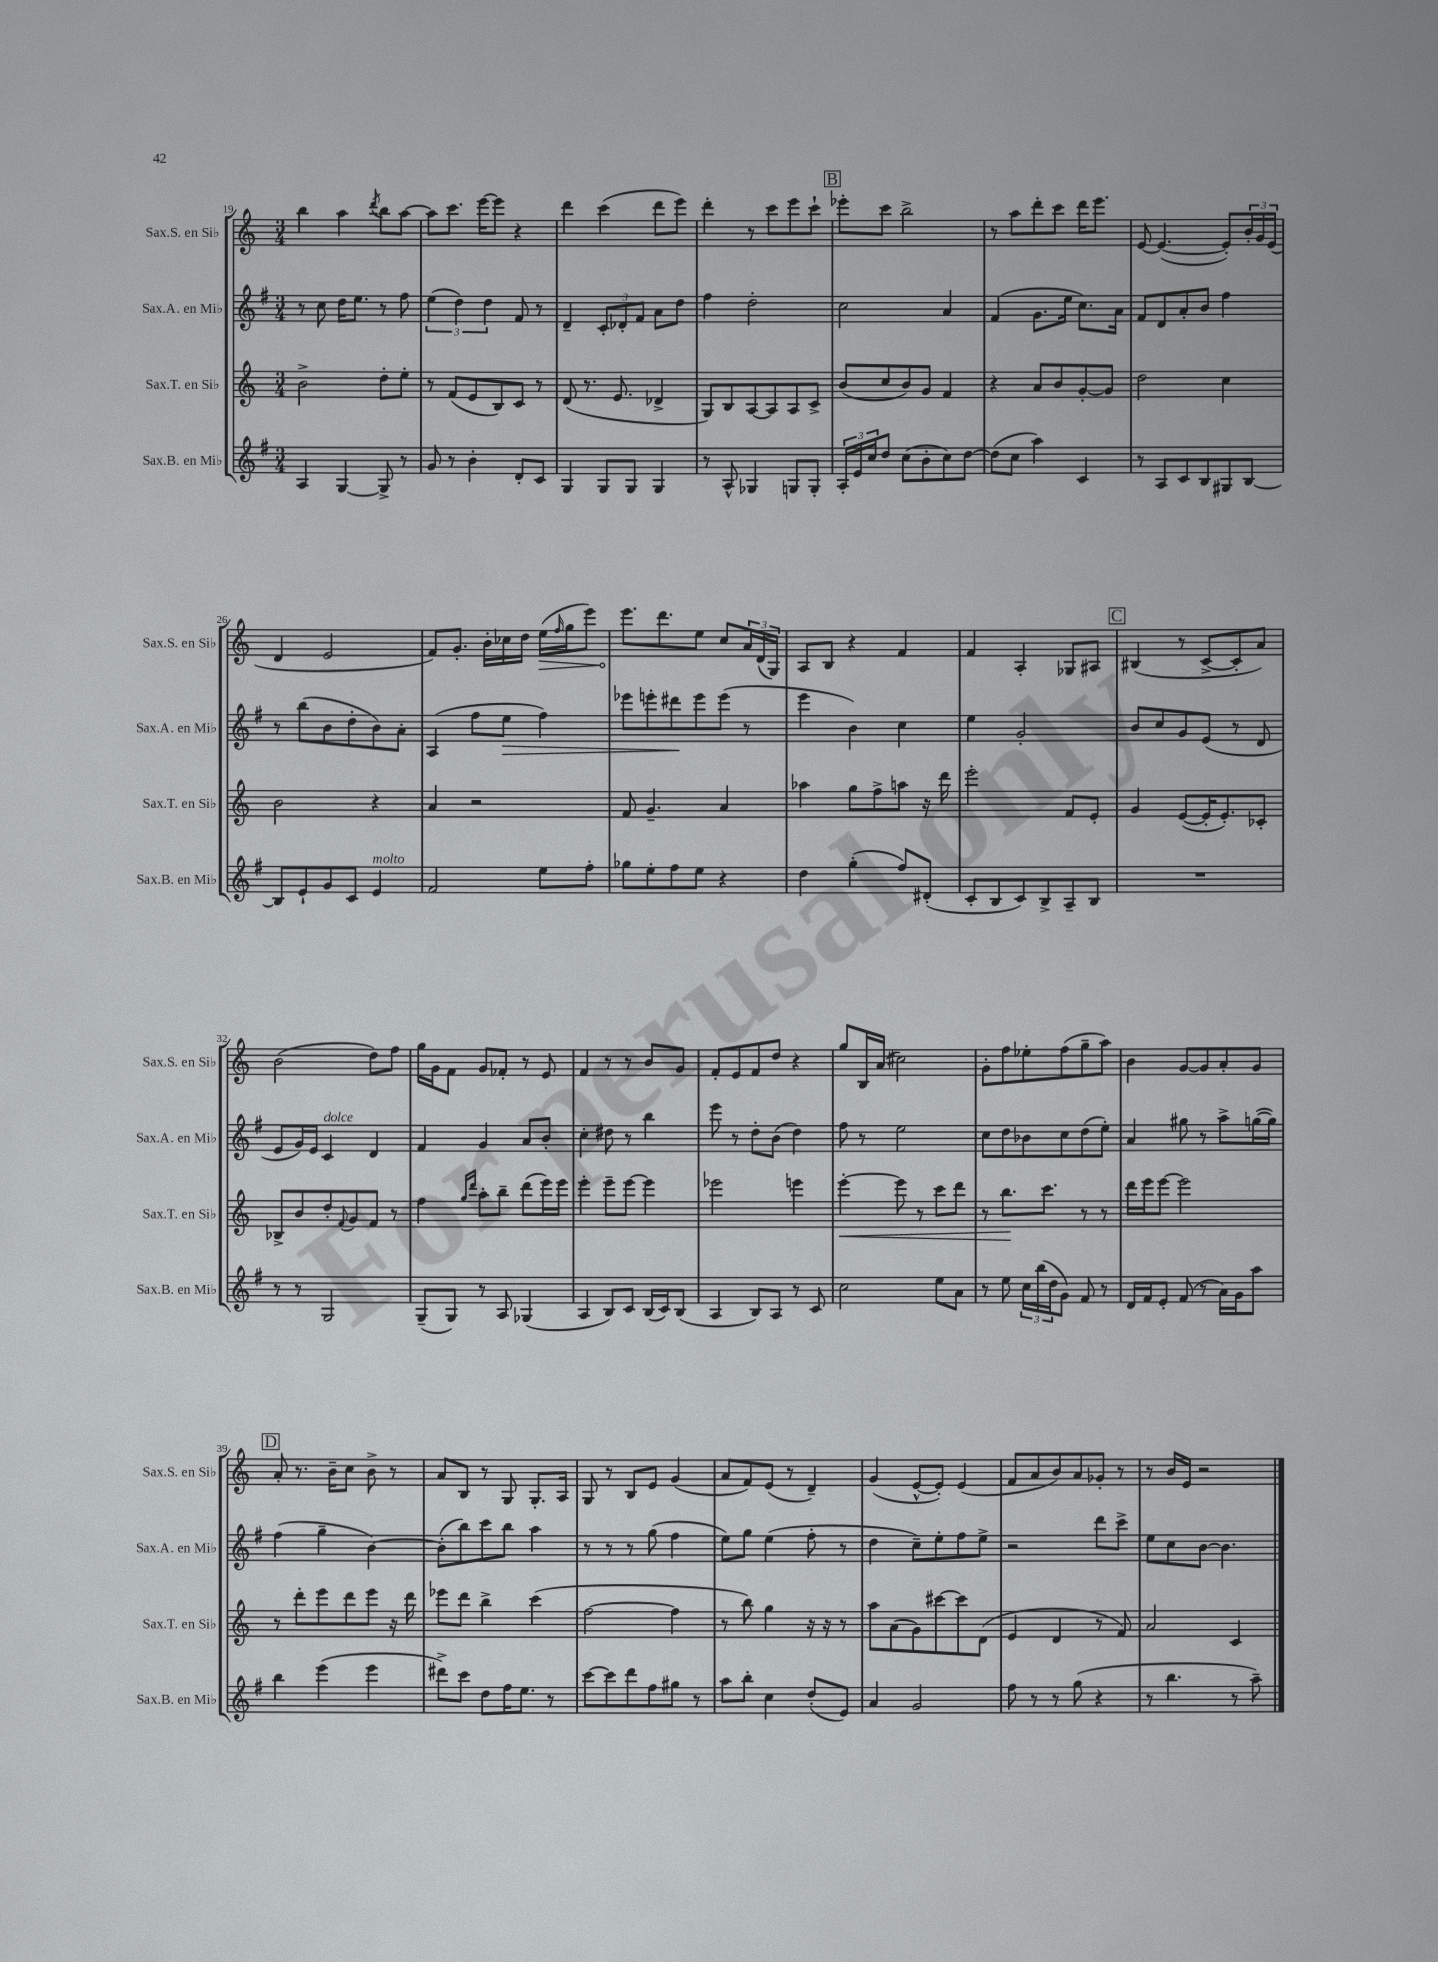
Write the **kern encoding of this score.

**kern	**kern	**dynam	**kern	**dynam	**kern	**dynam
*part4	*part3	*part3	*part2	*part2	*part1	*part1
*staff4	*staff3	*staff3	*staff2	*staff2	*staff1	*staff1
*I"Sax.B. en Mi♭	*I"Sax.T. en Si♭	*	*I"Sax.A. en Mi♭	*	*I"Sax.S. en Si♭	*
*I'Sax.B. en Mi♭	*I'Sax.T. en Si♭	*	*I'Sax.A. en Mi♭	*	*I'Sax.S. en Si♭	*
*clefG2	*clefG2	*	*clefG2	*	*clefG2	*
*k[f#]	*k[]	*	*k[f#]	*	*k[]	*
*M3/4	*M3/4	*	*M3/4	*	*M3/4	*
=19	=19	=19	=19	=19	=19	=19
4A/	2b^\	.	8r	.	4bb\	.
.	.	.	8cc\	.	.	.
[4G/	.	.	16dd\KL	.	4aa\	.
.	.	.	8.ee\J	.	.	.
.	.	.	.	.	8qddd/	.
8G^/]	8dd'\L	.	8r	.	8bb\L	.
8r	8ee'\J	.	8ff#\	.	[8aa\J	.
=20	=20	=20	=20	=20	=20	=20
8g/	8r	.	(6ee\	.	8aa\L]	.
8r	(8f/L	.	.	.	8.ccc\J	.
.	.	.	6dd\)	.	.	.
4b'\	8e/	.	.	.	.	.
.	.	.	.	.	[16eee\KL	.
.	.	.	6dd\	.	.	.
.	8B/)	.	.	.	8eee\J]	.
8d'/L	8c/J	.	8f#/	.	4r	.
8c/J	8r	.	8r	.	.	.
=21	=21	=21	=21	=21	=21	=21
4G/	(8d/	.	4d~/	.	4ddd\	.
.	8.r	.	.	.	.	.
8G/L	.	.	12c'/L	.	(4ccc\	.
.	8.e/	.	.	.	.	.
.	.	.	12d-X'/	.	.	.
8G/J	.	.	.	.	.	.
.	.	.	12f#/J	.	.	.
4G/	4d-X^/	.	8a\L	.	8ddd\L	.
.	.	.	8dd\J	.	8eee\J)	.
=22	=22	=22	=22	=22	=22	=22
8r	8G/L)	.	4ff#\	.	4ddd'\	.
8A^^/	8B/	.	.	.	.	.
4G-X/	[8A/	.	2dd'\	.	8r	.
.	8A/]	.	.	.	8ccc\L	.
8Gn/L	8A/	.	.	.	8eee\	.
8G'/J	8c^/J	.	.	.	8ccc`\J	.
!!LO:REH:place=s1:t=B
=23	=23	=23	=23	=23	=23	=23
24A'/LL	(8b/L	.	2cc\	.	8eee-X'\L	.
24e/	.	.	.	.	.	.
24cc/J	.	.	.	.	.	.
8dd/J	8cc/	.	.	.	8ccc\J	.
(8cc\L	8b/)	.	.	.	2bb^\	.
8b'\	8g/J	.	.	.	.	.
8cc\)	4f/	.	4a/	.	.	.
[8dd\J	.	.	.	.	.	.
=24	=24	=24	=24	=24	=24	=24
(8dd\L]	4r	.	(4f#/	.	8r	.
8cc\J	.	.	.	.	8aa\L	.
4aa\)	8a/L	.	8.g\L	.	8ddd'\	.
.	8b/	.	.	.	8ccc\J	.
.	.	.	16ee\Jk	.	.	.
4c/	[8g'/	.	8.cc\L)	.	16ddd\KL	.
.	.	.	.	.	8.eee\J	.
.	8g/J]	.	.	.	.	.
.	.	.	16a\Jk	.	.	.
=25	=25	=25	=25	=25	=25	=25
8r	2dd\	.	8f#/L	.	[8e/	.
8A/L	.	.	8d/	.	(4.e/_	.
8c/	.	.	8a'/	.	.	.
8B/	.	.	8b/J	.	.	.
8G#X/	4cc\	.	4ff#\	.	8e'/L])	.
[8B/J	.	.	.	.	24b'/L	.
.	.	.	.	.	24g/	.
.	.	.	.	.	(24e/JJ	.
!!LO:LB:g=z
=26	=26	=26	=26	=26	=26	=26
8B/L]	2b\	.	8r	.	4d/	.
8e`/	.	.	(8bb\L	.	.	.
8g/	.	.	8b\	.	2e/	.
8c/J	.	.	8dd'\	.	.	.
!LO:TX:a:i:t=molto	!	!	!	!	!	!
4e/	4r	.	8b\)	.	.	.
.	.	.	8a'\J	.	.	.
=27	=27	=27	=27	=27	=27	=27
2f#/	4a/	.	(4A/	.	8f/L)	.
.	.	.	.	.	8.g'/J	.
.	2r	.	8ff#\L	.	.	.
.	.	.	.	.	16b'\LL	.
!	!	!	!	!LO:HP:b	!	!
.	.	.	8ee\J	>	16cc-X\	.
.	.	.	.	.	16dd\JJ	.
!	!	!	!	!	!	!LO:HP:b
8ee\L	.	.	4ff#\)	.	(16ee\LL	>
.	.	.	.	.	16qqff/	.
.	.	.	.	.	16gg\J	.
8ff#'\J	.	.	.	.	8eee\J)	.
=28	=28	=28	=28	=28	=28	=28
8gg-X\L	8f/	.	8eee-X\L	.	8.eee\L	.
8ee'\	4.g~/	.	8eeen'\	.	.	.
.	.	.	.	.	8.ddd\	]
8ff#\	.	.	8ddd#X\	.	.	.
8ee\J	.	.	8eee\	]	8ee\J	.
4r	4a/	.	(8eee\J	.	8cc/L	.
.	.	.	8r	.	24a/L	.
.	.	.	.	.	(24d/	.
.	.	.	.	.	24G/JJ)	.
=29	=29	=29	=29	=29	=29	=29
4dd\	4aa-X\	.	4eee\	.	8A/L	.
.	.	.	.	.	8B/J	.
(4gg'\	8gg\L	.	4b\)	.	4r	.
.	8ff^\	.	.	.	.	.
8ff#/L)	8aan\J	.	4cc\	.	4f/	.
(8d#X'/J	16r	.	.	.	.	.
.	16ddd\	.	.	.	.	.
=30	=30	=30	=30	=30	=30	=30
8c'/L	2eee'\	.	4ee\	.	4f/	.
8B/	.	.	.	.	.	.
8c/)	.	.	2g'/	.	4A'/	.
8B^/	.	.	.	.	.	.
8A~/	8f/L	.	.	.	8G-X/L	.
8B/J	8e'/J	.	.	.	8A#X/J	.
!!LO:REH:place=s1:t=C
=31	=31	=31	=31	=31	=31	=31
2.r	4g/	.	8b/L	.	(4B#X/	.
.	.	.	8cc/	.	.	.
.	([8e/L	.	8g/	.	8r	.
.	16e'/K]	.	(8e/J	.	[8c^/L	.
.	8.e'/)	.	.	.	.	.
.	.	.	8r	.	8c'/]	.
.	8c-X'/J	.	8d/	.	8a/J)	.
!!LO:LB:g=z
=32	=32	=32	=32	=32	=32	=32
8r	8B-X^/L	.	8e/L	.	(2b\	.
8r	8b/	.	16g/L)	.	.	.
.	.	.	16e/JJ	.	.	.
!	!	!	!LO:TX:a:i:t=dolce	!	!	!
2G/	8dd'/	.	4c/	.	.	.
.	8qqf/	.	.	.	.	.
.	8g/	.	.	.	.	.
.	8f/J	.	4d/	.	8dd\L)	.
.	8r	.	.	.	8ff\J	.
=33	=33	=33	=33	=33	=33	=33
(8G~/L	4ff\	.	4f#/	.	16gg\LL	.
.	.	.	.	.	16g\J	.
8G/J)	.	.	.	.	8f\J	.
.	16qqgg/LL	.	.	.	.	.
.	16qqddd/JJ	.	.	.	.	.
8r	8aa'\L	.	4g/	.	8g/L	.
8A/	8bb~\J	.	.	.	8f-X'/J	.
(4G-X/	(8ddd\L	.	8a/L	.	8r	.
.	16eee\L)	.	8b'/J	.	8e/	.
.	16eee\JJ	.	.	.	.	.
=34	=34	=34	=34	=34	=34	=34
4A/	4eee'\	.	4cc'\	.	4f/	.
8B/L)	8eee~\L	.	8dd#X\	.	8r	.
8c/J	[8eee\J	.	8r	.	8r	.
(16B/LL	4eee\]	.	4bb\	.	8b/L	.
16c/J)	.	.	.	.	.	.
(8B/J	.	.	.	.	8g/J	.
=35	=35	=35	=35	=35	=35	=35
4A/	2eee-X\	.	8eee\	.	8f'/L	.
.	.	.	8r	.	8e/	.
8B/L)	.	.	8dd'\L	.	8f/	.
8A/J	.	.	(8b\J	.	8dd/J	.
8r	4eeen\	.	4dd\)	.	4r	.
8c/	.	.	.	.	.	.
=36	=36	=36	=36	=36	=36	=36
!	!	!LO:HP:b	!	!	!	!
2cc\	[4eee'\	<	8ff#\	.	8gg/L	.
.	.	.	8r	.	16B/L	.
.	.	.	.	.	(16a/JJ	.
.	8eee\]	.	2ee\	.	2cc#X\)	.
.	8r	.	.	.	.	.
8ee\L	8ccc\L	.	.	.	.	.
8a\J	8ddd\J	.	.	.	.	.
=37	=37	=37	=37	=37	=37	=37
8r	8r	.	8cc\L	.	8g'\L	.
8ee\	8.bb\L	.	8dd\	.	8ff\	.
24cc\LL	.	.	8b-X\	.	8ee-X'\	.
(24bb\	.	.	.	.	.	.
.	8.ccc\J	[	.	.	.	.
24dd\J	.	.	.	.	.	.
8g\J)	.	.	8cc\	.	(8ff\	.
8f#/	8r	.	(8dd\	.	8gg~\	.
8r	8r	.	8ee'\J)	.	8aa\J)	.
=38	=38	=38	=38	=38	=38	=38
16d/LL	16ddd\LL	.	4a/	.	4b\	.
16f#/J	16eee\J	.	.	.	.	.
8e'/J	[8eee\J	.	.	.	.	.
(8f#/	2eee\]	.	8gg#X\	.	[8g/L	.
8r	.	.	8r	.	8g/]	.
16a\LL)	.	.	8aa^\L	.	8a'/	.
16g\J	.	.	.	.	.	.
8aa\J	.	.	([16ggn\L	.	8g/J	.
.	.	.	16gg\JJ])	.	.	.
!!LO:LB:g=z
!!LO:REH:place=s1:t=D
=39	=39	=39	=39	=39	=39	=39
4bb\	8r	.	(4ff#\	.	8a'/	.
.	8ddd'\L	.	.	.	8.r	.
(4eee\	8eee\	.	4gg~\	.	.	.
.	.	.	.	.	16b~\KL	.
.	8ddd\	.	.	.	8cc\J	.
4eee\	8eee\J	.	[4b\)	.	8b^\	.
.	16r	.	.	.	8r	.
.	16ddd\	.	.	.	.	.
=40	=40	=40	=40	=40	=40	=40
8ddd#X^\L)	8eee-X\L	.	(8b'\L]	.	8a/L	.
8ccc\J	8ddd\J	.	8bb\)	.	8B/J	.
8dd\L	4bb^\	.	8ccc\	.	8r	.
16ff#\K	.	.	8bb\J	.	8G/	.
8.ee\J	.	.	.	.	.	.
.	(4ccc\	.	4aa\	.	8.G'/L	.
8r	.	.	.	.	.	.
.	.	.	.	.	16A/Jk	.
=41	=41	=41	=41	=41	=41	=41
[8ccc\L	[2ff\	.	8r	.	8G/	.
8ccc\]	.	.	8r	.	8r	.
8ddd\	.	.	8r	.	8B/L	.
8ff#\	.	.	(8gg\	.	8e/J	.
8gg#X\J	4ff\]	.	4ff#\	.	(4g/	.
8r	.	.	.	.	.	.
=42	=42	=42	=42	=42	=42	=42
8aa\L	8r	.	8ee\L)	.	8a/L	.
8bb'\J	8bb\)	.	8gg\J	.	8f/)	.
4cc\	4gg\	.	(4ee\	.	(8e/J	.
.	.	.	.	.	8r	.
(8dd'/L	16r	.	8ff#'\	.	4d~/)	.
.	16r	.	.	.	.	.
8e/J)	8r	.	8r	.	.	.
=43	=43	=43	=43	=43	=43	=43
4a/	8aa\L	.	4dd\	.	(4g/	.
.	(8a\	.	.	.	.	.
2g/	8g\)	.	8cc~\L)	.	[8e^^/L	.
.	[8ccc#X\	.	8ee'\	.	8e'/J])	.
.	8ccc#\]	.	8ff#\	.	(4e/	.
.	(8d\J	.	8ee^\J	.	.	.
=44	=44	=44	=44	=44	=44	=44
8ff#\	4e/	.	2r	.	8f/L	.
8r	.	.	.	.	8a/	.
8r	4d/	.	.	.	8b/)	.
(8gg\	.	.	.	.	8a/	.
4r	8r	.	8ddd\L	.	8g-X'/J	.
.	8f/)	.	8ccc^\J	.	8r	.
=45	=45	=45	=45	=45	=45	=45
8r	2a/	.	8ee\L	.	8r	.
4.bb\	.	.	8cc\	.	16b/LL	.
.	.	.	.	.	16e/JJ	.
.	.	.	[8b\J	.	2r	.
.	.	.	4.b\]	.	.	.
8r	4c/	.	.	.	.	.
8aa~\)	.	.	.	.	.	.
==	==	==	==	==	==	==
*-	*-	*-	*-	*-	*-	*-
